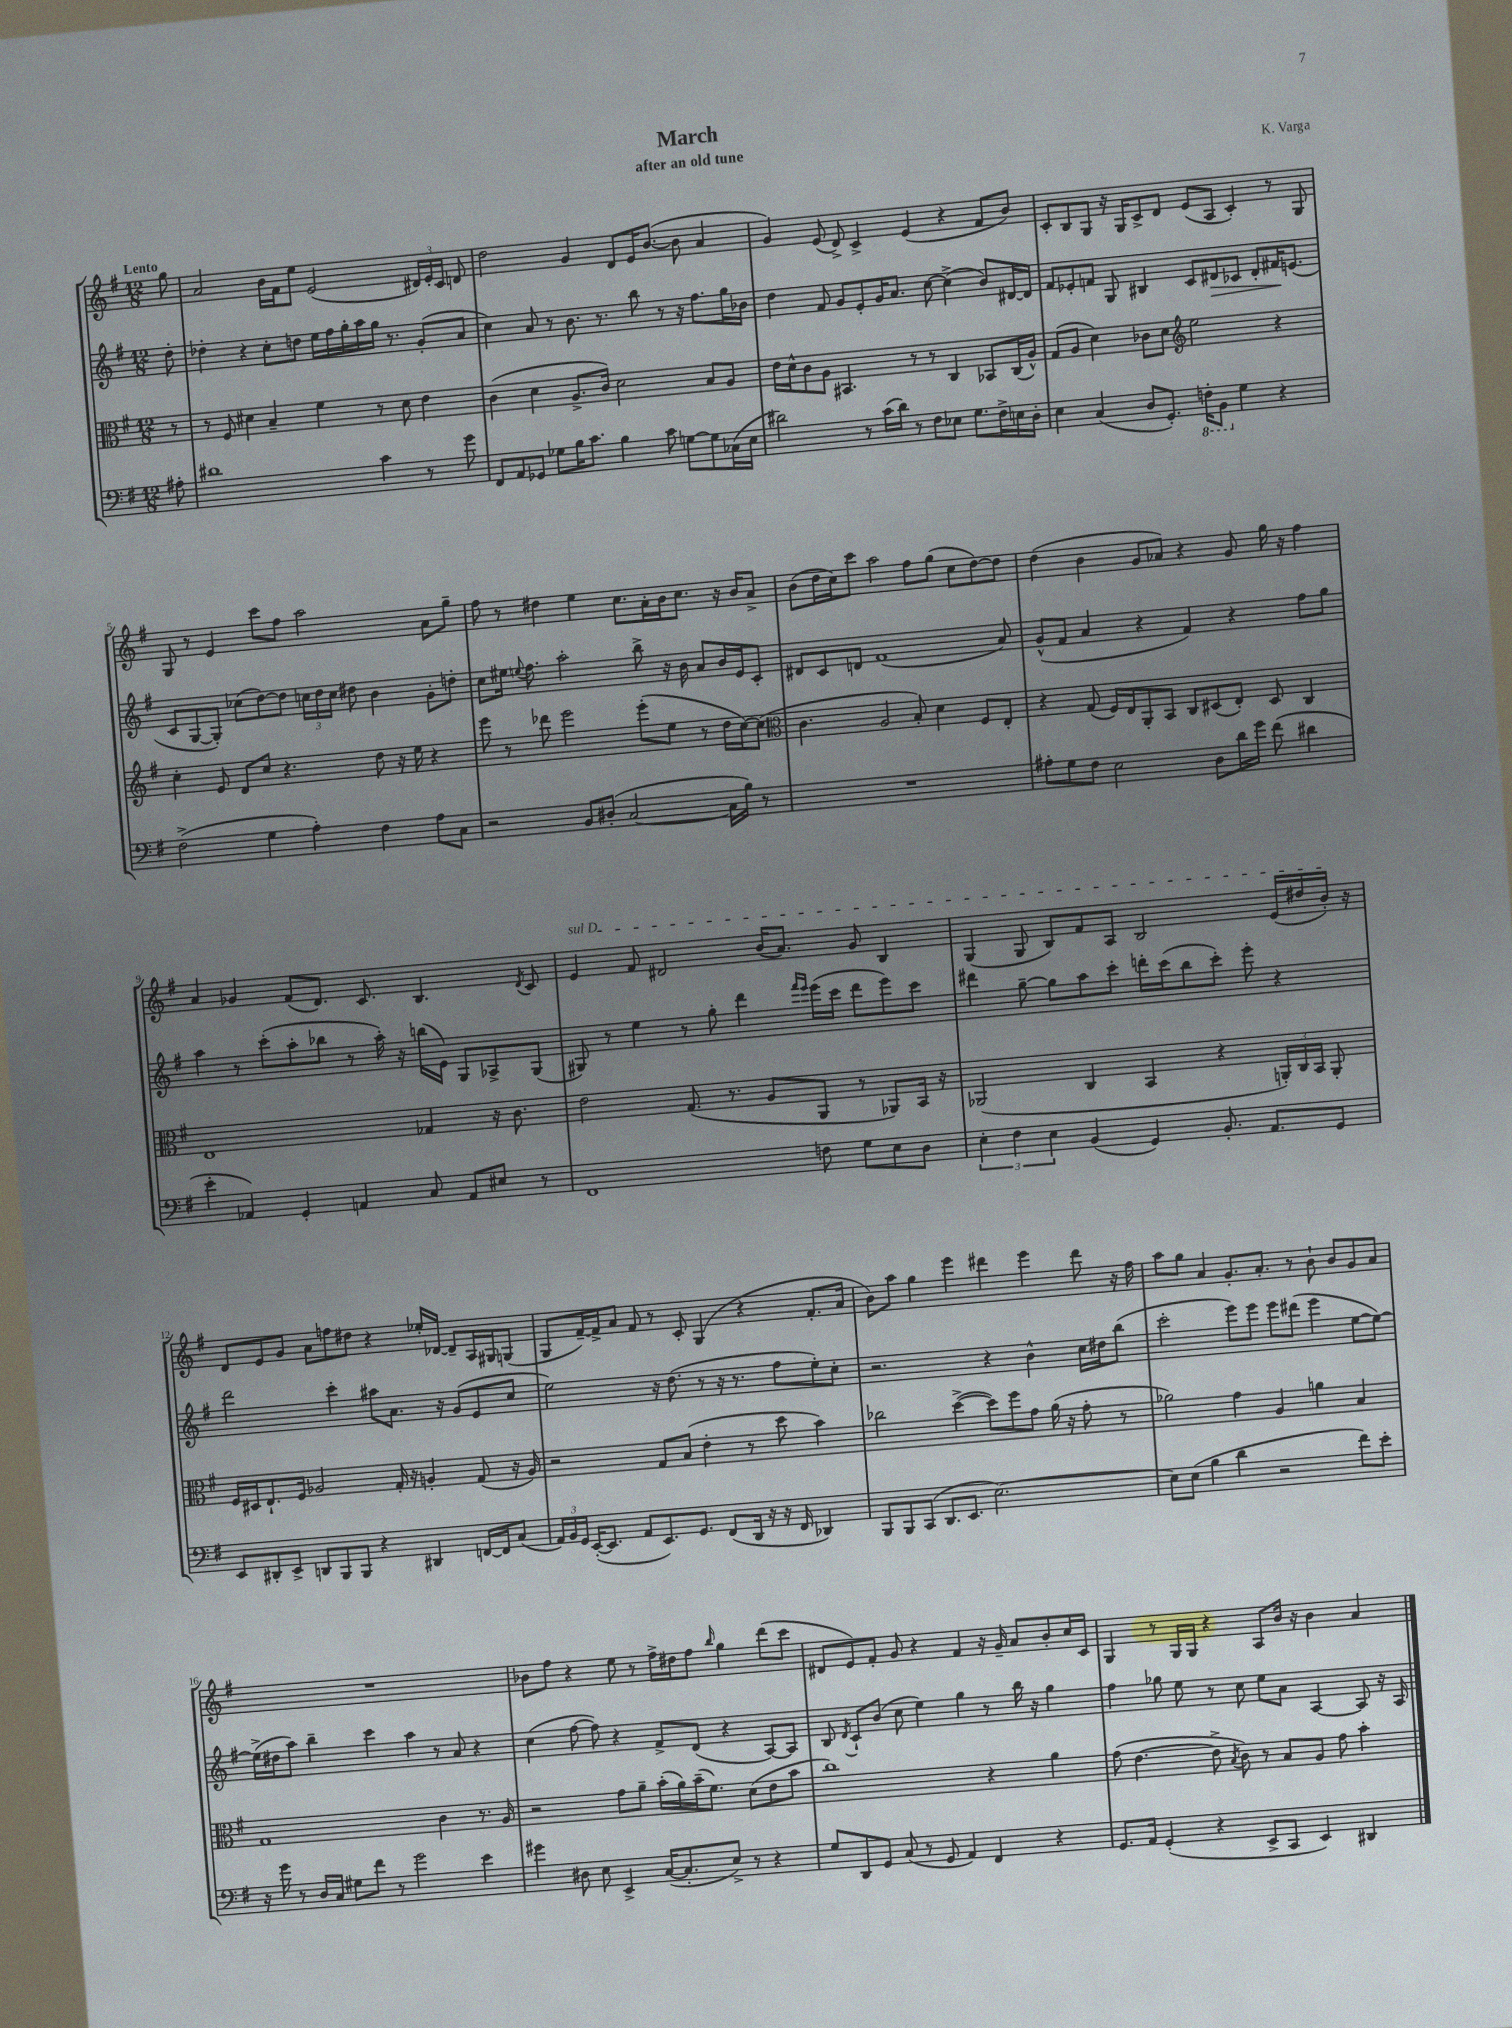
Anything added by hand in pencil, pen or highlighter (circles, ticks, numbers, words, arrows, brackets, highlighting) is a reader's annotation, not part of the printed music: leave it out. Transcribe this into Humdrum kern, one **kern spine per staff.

**kern	**kern	**kern	**kern
*staff4	*staff3	*staff2	*staff1
*clefF4	*clefC3	*clefG2	*clefG2
*k[f#]	*k[f#]	*k[f#]	*k[f#]
*M12/8	*M12/8	*M12/8	*M12/8
8A#'	8r	8dd'	8gg
=	=	=	=
1d#	8r	4dd-'	2a
.	8F#	.	.
.	4d#	4r	.
.	4B~	8cc'	16b
.	.	.	16f#
.	.	8dd	8ee
.	4f#	16ee	(2e
.	.	16ff#	.
.	.	16gg'	.
.	.	16aa	.
4c	8r	16gg	.
.	.	8.r	.
.	8d#	.	.
8r	4e	(8g'	24d#)
.	.	.	24e'
.	.	.	24c
8g	.	8a	8d
=	=	=	=
8FF#	(4c	4cc)	2dd
8AA	.	.	.
8GG-	4d	8a	.
8G-	.	8r	.
16B	8.A^	8.b	4g
8.c	.	.	.
.	16c)	8.r	.
4B	2d	.	8d
.	.	8bb	16e
.	.	.	([8.b
8c	.	8r	.
[8G	.	16r	8b]
.	.	8.ff#	.
8G]	8B	.	4a
(16C-	8A	16gg	.
16E	.	16b-	.
=	=	=	=
2d#)	16e	4dd	4g)
.	16d^^	.	.
.	8c	.	.
.	8A	8f#	(8e
.	4.BB#	8g	8d^)
8r	.	8e'	4c^
(16c	.	16g	.
16d#)	.	8.a	.
8r	8r	.	(4e
8F#	8r	[8cc	.
8E-	4C	(4cc^]	4r
8.G	.	.	.
.	8BB-	8b)	8f#
16F#^	.	.	.
16E	(16C	[16d#	8b)
16D'	16A^^)	16d#]	.
=	=	=	=
4E	(8G	8f#	8c'
.	8A	8e-'	8B
(4C	4d)	8f	8G
.	.	8G	16r
.	.	.	16G
8D	8c-	4B#	8c^
8.GG')	8d	.	8d
*	*clefG2	*	*
.	2ee	8c	(8e
16FF'	.	.	.
8BBB	.	8d#	8A
4G	.	8c-	4c')
.	.	8d#'	.
4r	4r	16f#	8r
.	.	(8.e	.
.	.	.	8G
=	=	=	=
(2F#^	4cc'	8c	8G
.	.	[8G	8r
.	8e	8G'])	4e
.	8d	(8cc-	.
4G	8cc	[8dd)	8ccc
.	4.r	8dd]	8ff#
4A')	.	24cc	2aa
.	.	24dd	.
.	.	24cc	.
.	.	8dd#	.
4F#	8dd	4b	.
.	16r	.	.
.	16ee	.	.
8A	4r	8g'	8a
8C	.	8dd'	8gg~
=	=	=	=
2r	8eee	8cc	8ff#
.	8r	16ee#	8r
.	.	8qqee	.
.	.	8.ff#	.
.	8ddd-	.	4dd#
.	2eee	2aa'	.
8BB	.	.	4ee
(8D#'	.	.	.
[2C	.	.	8.cc
.	(8eee'	8bb^	.
.	.	.	16a'
.	8ee	16r	16b
.	.	16b	8.cc
.	8r	8a	.
16C]	16dd	16b	16r
16B)	[16cc)	16e	16b
8r	(8cc]	8c'	8a^
=	=	=	=
*	*clefC3	*	*
1.r	4.c	8d#	(8b
.	.	8c	16dd
.	.	.	16cc)
.	.	8d	8ccc
.	2A	(1f#	2aa
.	8B')	.	8ff#
.	4d	.	(8gg
.	.	.	8cc
.	8F#	.	[8dd)
.	8E'	8a)	8dd]
=	=	=	=
8A#'	4r	(8g^^	(4dd
8G	.	8f#	.
8F#	(8G	4a	4b
2E	16F#)	.	.
.	16E	.	.
.	8AA'	4r	8g
.	8BB	.	8a-)
.	8C	4f#)	4r
8D	(8D#	.	.
16d	8E')	4r	8g
16g	.	.	.
(8f#	8D#	.	16gg
.	.	.	16r
4d#	4C	8ff#	4ff#
.	.	8gg	.
=	=	=	=
4e'	1E	4aa	4a
4AA-)	.	8r	4g-
.	.	(8ccc'	.
4GG'	.	8aa'	(8f#
.	.	8bb-	8.d)
4AA	.	8r	.
.	.	.	8.c
.	.	16aa')	.
.	.	16r	.
8C	4G-	(16bb	4.B
.	.	16e)	.
8AA	.	8G	.
8E#	16r	8A-^	.
.	8.c	.	.
.	.	.	8qd
8r	.	(8G	8c
=	=	=	=
1FF#	2e	8G#)	4e
.	.	8r	.
.	.	4ee	8f#
.	.	.	2d#
.	(8.G	8r	.
.	.	8gg'	.
.	8.r	.	.
.	.	4ddd	.
.	8A	.	(16b
.	.	.	8.a)
.	.	16qqfff#	.
.	.	16qqeee	.
8F	8AA	(16eee	.
.	.	16ccc	.
8G	8r	8ddd	8g
8E	8AA-)	8eee)	4B
8D	16BB	8ccc	.
.	16r	.	.
=	=	=	=
6E'	(2AA-	4ddd#	(4G
6F#	.	.	.
.	.	[8gg~	8G
6E	.	.	.
.	.	8gg]	8B)
(4BB	4C	8aa	8f#
.	.	8ccc'	8A
4GG)	4BB	16ddd'	2B
.	.	(16ccc	.
.	.	8bb	.
8.BB'	4r	8ccc')	.
.	.	8eee'	.
8.AA	.	.	.
.	24AA')	4r	(16e
.	24C	.	.
.	.	.	16dd#
.	24BB	.	.
8GG	8AA'	.	16b')
.	.	.	16r
=	=	=	=
8EE	16F#	2ddd	8d
.	16D#	.	.
8DD#'	8.E`	.	8e
8EE^	.	.	8g
.	16F#	.	.
8DD	2A-	.	8a
8BBB	.	4ccc'	8ff
8BBB	.	.	8dd#
4r	.	8aa#	4r
.	16G'	8.a	.
.	16r	.	.
4DD#	4A'	.	16ee-'
.	.	16r	[16d-
.	.	(8g	8d-~]
[16FF	(8G	8e	16A
16FF]	.	.	16G#
(8C	16r	8cc	(8G
.	16A)	.	.
=	=	=	=
24AA)	2r	2ee)	8G
24BB	.	.	.
24GG	.	.	.
([16EE'	.	.	[16f#~)
8.EE]	.	.	16f#^]
.	.	.	8a
8AA	.	.	8f#
8.EE)	8G	16r	8r
.	.	(8.dd	.
.	(8B	.	8c'
8.GG	.	.	.
.	4e'	8r	(4G
(8FF#	.	16r	.
.	.	8.r	.
16DD	8r	.	4r
16r	.	.	.
16r	8dd	8ff#	.
16FF#	.	.	.
4DD-)	4b)	8ee')	8.f#'
.	.	8cc'	.
.	.	.	16a
=	=	=	=
8BBB	2cc-	2.r	8b)
8BBB	.	.	8aa
(8CC	.	.	4gg
8.DD	.	.	.
.	([4dd^	.	4eee
8.EE	.	.	.
[2.E)	8dd])	4r	4ddd#
.	8ff#	.	.
.	8g	4b^^	4eee
.	(16a	.	.
.	16r	.	.
.	8g'	16cc	8ddd#
.	.	16dd#	.
.	8r	(8bb	16r
.	.	.	16ff#
=	=	=	=
8E]	2a-)	2ccc'	8aa
(8E	.	.	8gg
4B	.	.	4a
4d	4g	8eee)	8.g'
.	.	8eee	.
.	.	.	8.a'
2r	4A	8eee	.
.	.	(8ddd#	8r
.	4a	4eee	8b`
.	.	.	8b
8f#)	4B	[8ee	8g
8e'	.	8ee_)	8a
=	=	=	=
16r	1G	(16ee^]	1.r
16g	.	16dd#	.
8r	.	8aa)	.
16D	.	4bb~	.
16C	.	.	.
8G#	.	.	.
8f#	.	4ccc	.
8r	.	.	.
2g	.	4aa	.
.	4c	8r	.
.	.	8a	.
4e	8.r	4r	.
.	16A	.	.
=	=	=	=
4g#	2r	(4cc	8b-
.	.	.	8ff#
8D#	.	[8ff#	4r
8E	.	8ff#])	.
4EE^	8g	4r	8ee
.	8a~	.	8r
([16C	(16b'	8f#^	16ff#^
8.C']	16a)	.	16dd#
.	(16b~	(8d	8ff#
.	8.f#)	.	.
.	.	.	16qqbb
8E^)	.	4r	4gg
8r	(8d	.	.
4r	8e	[8A)	(8ddd
.	8b	8A]	8ccc
=	=	=	=
8G	1cc)	8B	8d#
.	.	8qd	.
8DD	.	8c`	8e)
8GG	.	(8b	8f#'
(8C	.	8cc	8g
8r	.	4ee)	4r
8GG	.	.	.
4AA)	.	4gg	4f#
4FF#	4r	8r	16r
.	.	.	16g~
.	.	16bb	8a
.	.	16r	.
4r	4a	4gg	8b'
.	.	.	16cc
.	.	.	16c
=	=	=	=
8.GG	(8g	4ff#	4G
.	[4.e	.	.
16AA	.	.	.
(4GG'	.	8gg-	8r
.	.	8ee	16G
.	.	.	16G
4r	8e^]	8r	4r
.	8qB	.	.
.	8c)	8cc	.
8EE^	8r	8ee	8A
8CC	8B	8a	16b
.	.	.	16r
4EE)	8A	[4A	4b
.	8g	.	.
4DD#	4b'	8A]	4a
.	.	16r	.
.	.	16A	.
==	==	==	==
*-	*-	*-	*-
